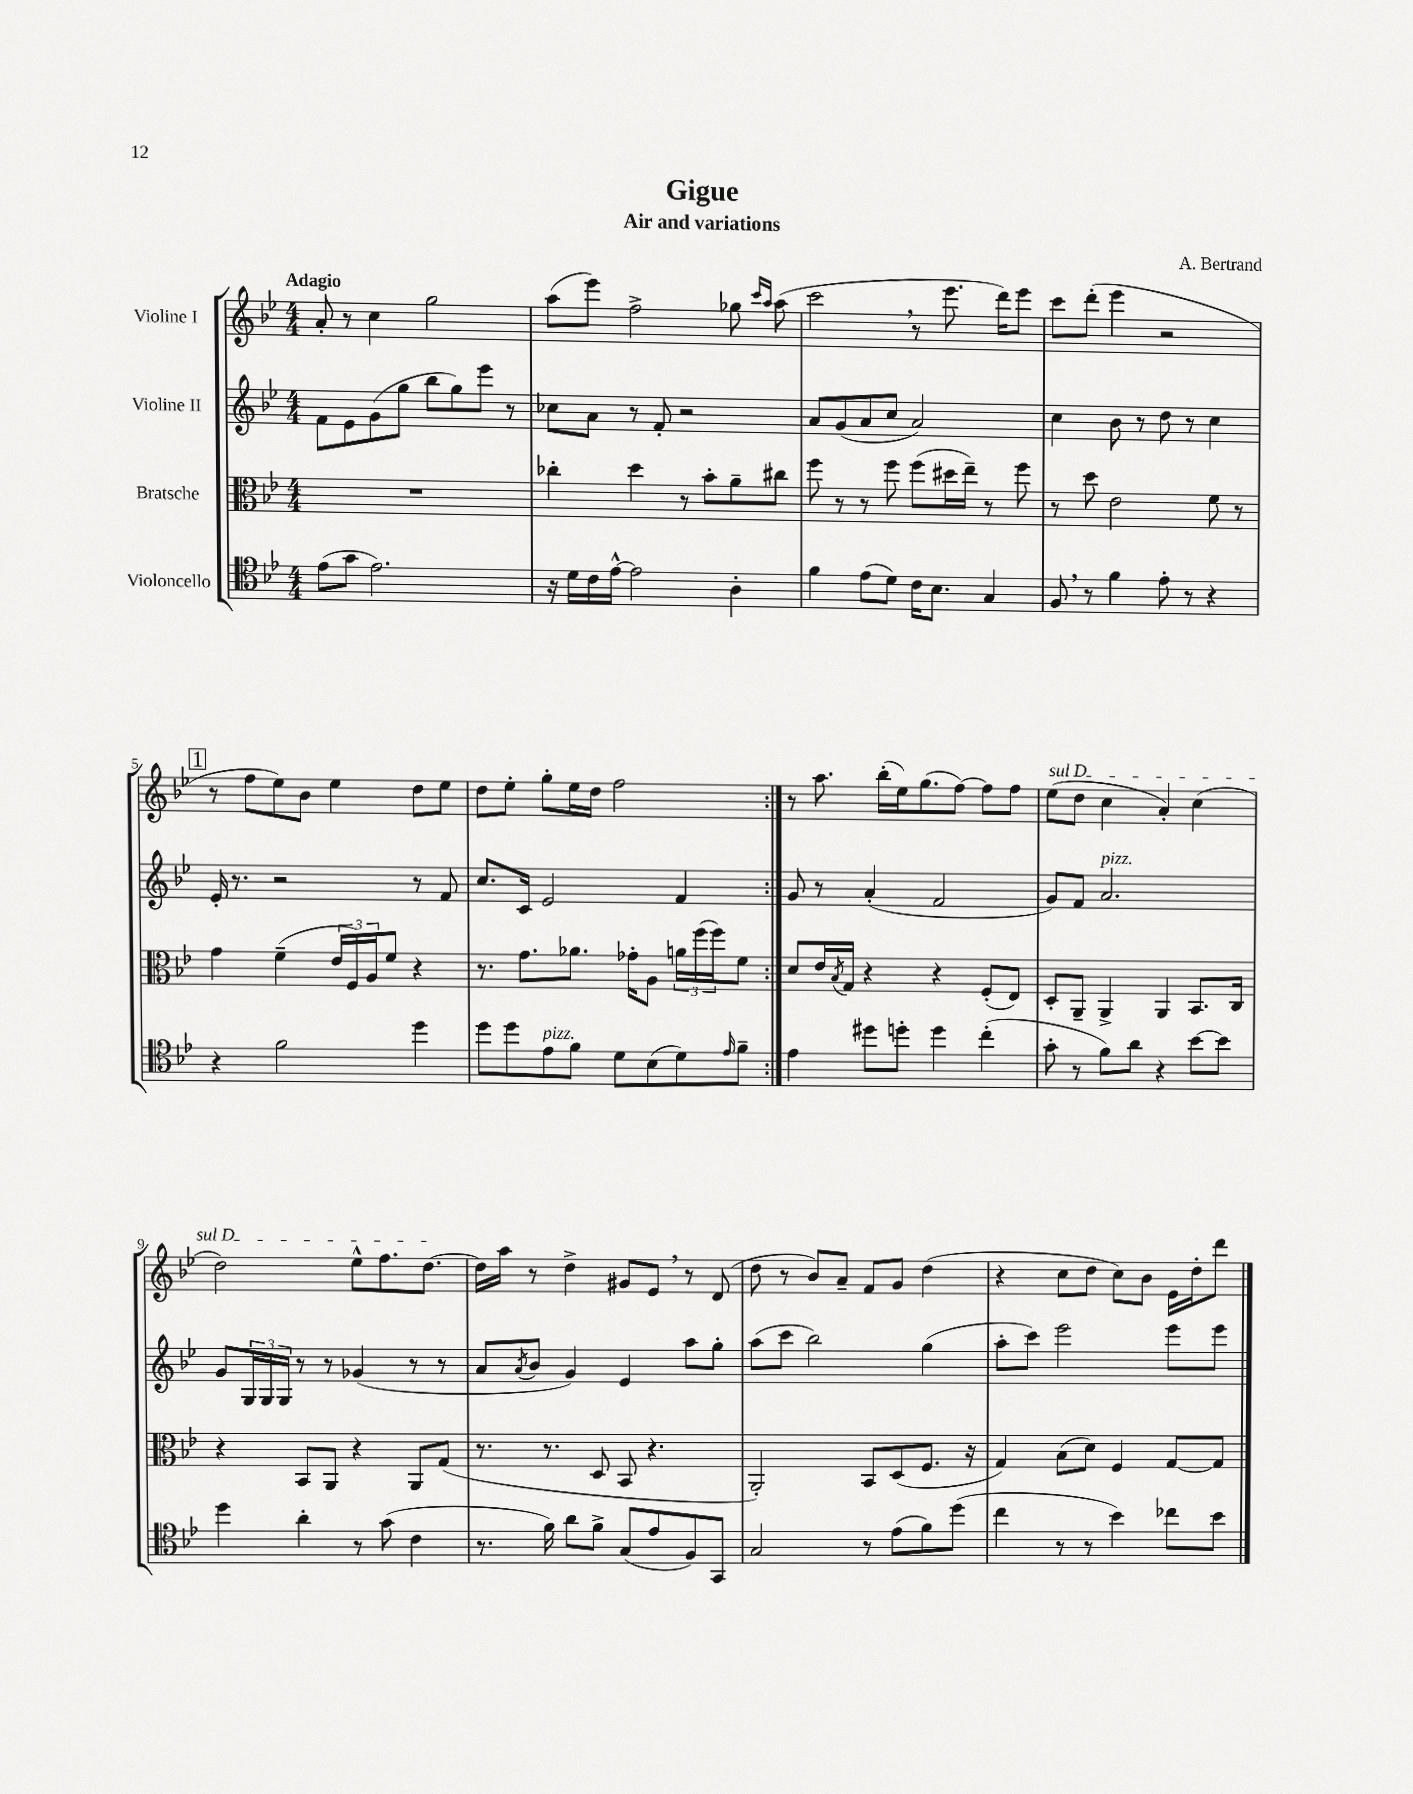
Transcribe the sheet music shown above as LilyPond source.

\header { title = "Gigue" composer = "A. Bertrand" subtitle = "Air and variations" }
<<
\new StaffGroup <<
\new Staff = "s0" \with { instrumentName = "Violine I" } {
    \clef treble \key bes \major \numericTimeSignature \time 4/4 \tempo "Adagio"
    \repeat volta 2 { a'8-. r8 c''4 g''2 |
    a''8( ees'''8) f''2-> ges''8 \grace { c'''16 a''16 } a''8( |
    c'''2 \breathe r8 ees'''8. d'''16) ees'''8 |
    c'''8 d'''8-.( ees'''4 r2 |
    \mark \markup { \box "1" } r8 f''8 ees''8) bes'8 ees''4 d''8 ees''8 |
    d''8 ees''8-. g''8-. ees''16 d''16 f''2 | }
    r8 a''8. bes''16-.( ees''16) g''8.( f''8~) f''8 f''8 |
    \once \override TextSpanner.bound-details.left.text = \markup { \italic "sul D" } ees''8\startTextSpan( d''8 c''4 a'4-.) c''4( |
    d''2) ees''8-^ f''8. d''8.~\stopTextSpan |
    d''16 a''16 r8 d''4-> gis'8 ees'8 \breathe r8 d'8( |
    d''8 r8 bes'8) a'8-- f'8 g'8 d''4( |
    r4 c''8 d''8 c''8) bes'8 ees'16 d''16-. d'''8 \bar "|." |
}
\new Staff = "s1" \with { instrumentName = "Violine II" } {
    \clef treble \key bes \major \numericTimeSignature \time 4/4
    \repeat volta 2 { f'8 ees'8 g'8( g''8 bes''8 g''8) ees'''8 r8 |
    ces''8 a'8 r8 f'8-. r2 |
    a'8 g'8( a'8 c''8 a'2) |
    c''4 bes'8 r8 d''8 r8 c''4 |
    \mark \markup { \box "1" } ees'16-. r8. r2 r8 f'8 |
    c''8. c'16 ees'2 f'4 | }
    g'8 r8 a'4-.( f'2 |
    g'8) f'8 a'2.^\markup { \italic "pizz." } |
    g'8 \tuplet 3/2 { g16 g16 g16 } r8 r8 ges'4( r8 r8 |
    a'8 \acciaccatura { a'8 } bes'8 g'4) ees'4 a''8 g''8-. |
    a''8( c'''8 bes''2) g''4( |
    a''8-. c'''8) ees'''2 ees'''8 ees'''8 \bar "|." |
}
\new Staff = "s2" \with { instrumentName = "Bratsche" } {
    \clef alto \key bes \major \numericTimeSignature \time 4/4
    \repeat volta 2 { R1 |
    ces''4-. d''4 r8 bes'8-. a'8-- cis''8 |
    f''8 r8 r8 f''8 f''8( dis''16 ees''16--) r8 f''8 |
    r8 d''8 ees'2 f'8 r8 |
    \mark \markup { \box "1" } g'4 f'4--( \tuplet 3/2 { ees'16 f16) a16 } f'8 r4 |
    r8. g'8. aes'8. ges'16-. a8 \tuplet 3/2 { a'16 f''16( f''16) } f'8 | }
    d'8 ees'16 \acciaccatura { bes8 } g16 r4 r4 f8-.( ees8) |
    d8-. a,8-- a,4-> a,4 bes,8. c16 |
    r4 bes,8 a,8 r4 a,8 g8( |
    r8. r8. d8 bes,8 r4. |
    a,2-.) bes,8 d8( f8. r16 |
    g4) bes8( d'8) f4 g8~ g8 \bar "|." |
}
\new Staff = "s3" \with { instrumentName = "Violoncello" } {
    \clef tenor \key bes \major \numericTimeSignature \time 4/4
    \repeat volta 2 { ees'8( g'8 ees'2.) |
    r16 d'16 c'16 ees'16~-^ ees'2 a4-. |
    f'4 ees'8( d'8) c'16 bes8. g4 |
    f8 \breathe r8 f'4 ees'8-. r8 r4 |
    \mark \markup { \box "1" } r4 f'2 d''4 |
    d''8 d''8 ees'8^\markup { \italic "pizz." } f'8 d'8 bes8( d'8) \grace { ees'16 } f'8-- | }
    ees'4 dis''8 d''8-. d''4 c''4-.( |
    g'8-. r8 f'8) a'8 r4 bes'8~ bes'8 |
    d''4 a'4-. r8 g'8( c'4 |
    r8. f'16) a'8 f'8-> g8( ees'8 f8) g,8 |
    g2 r8 ees'8( f'8) d''8( |
    c''4 r8 r8 bes'4) ces''8 bes'8 \bar "|." |
}
>>
>>
